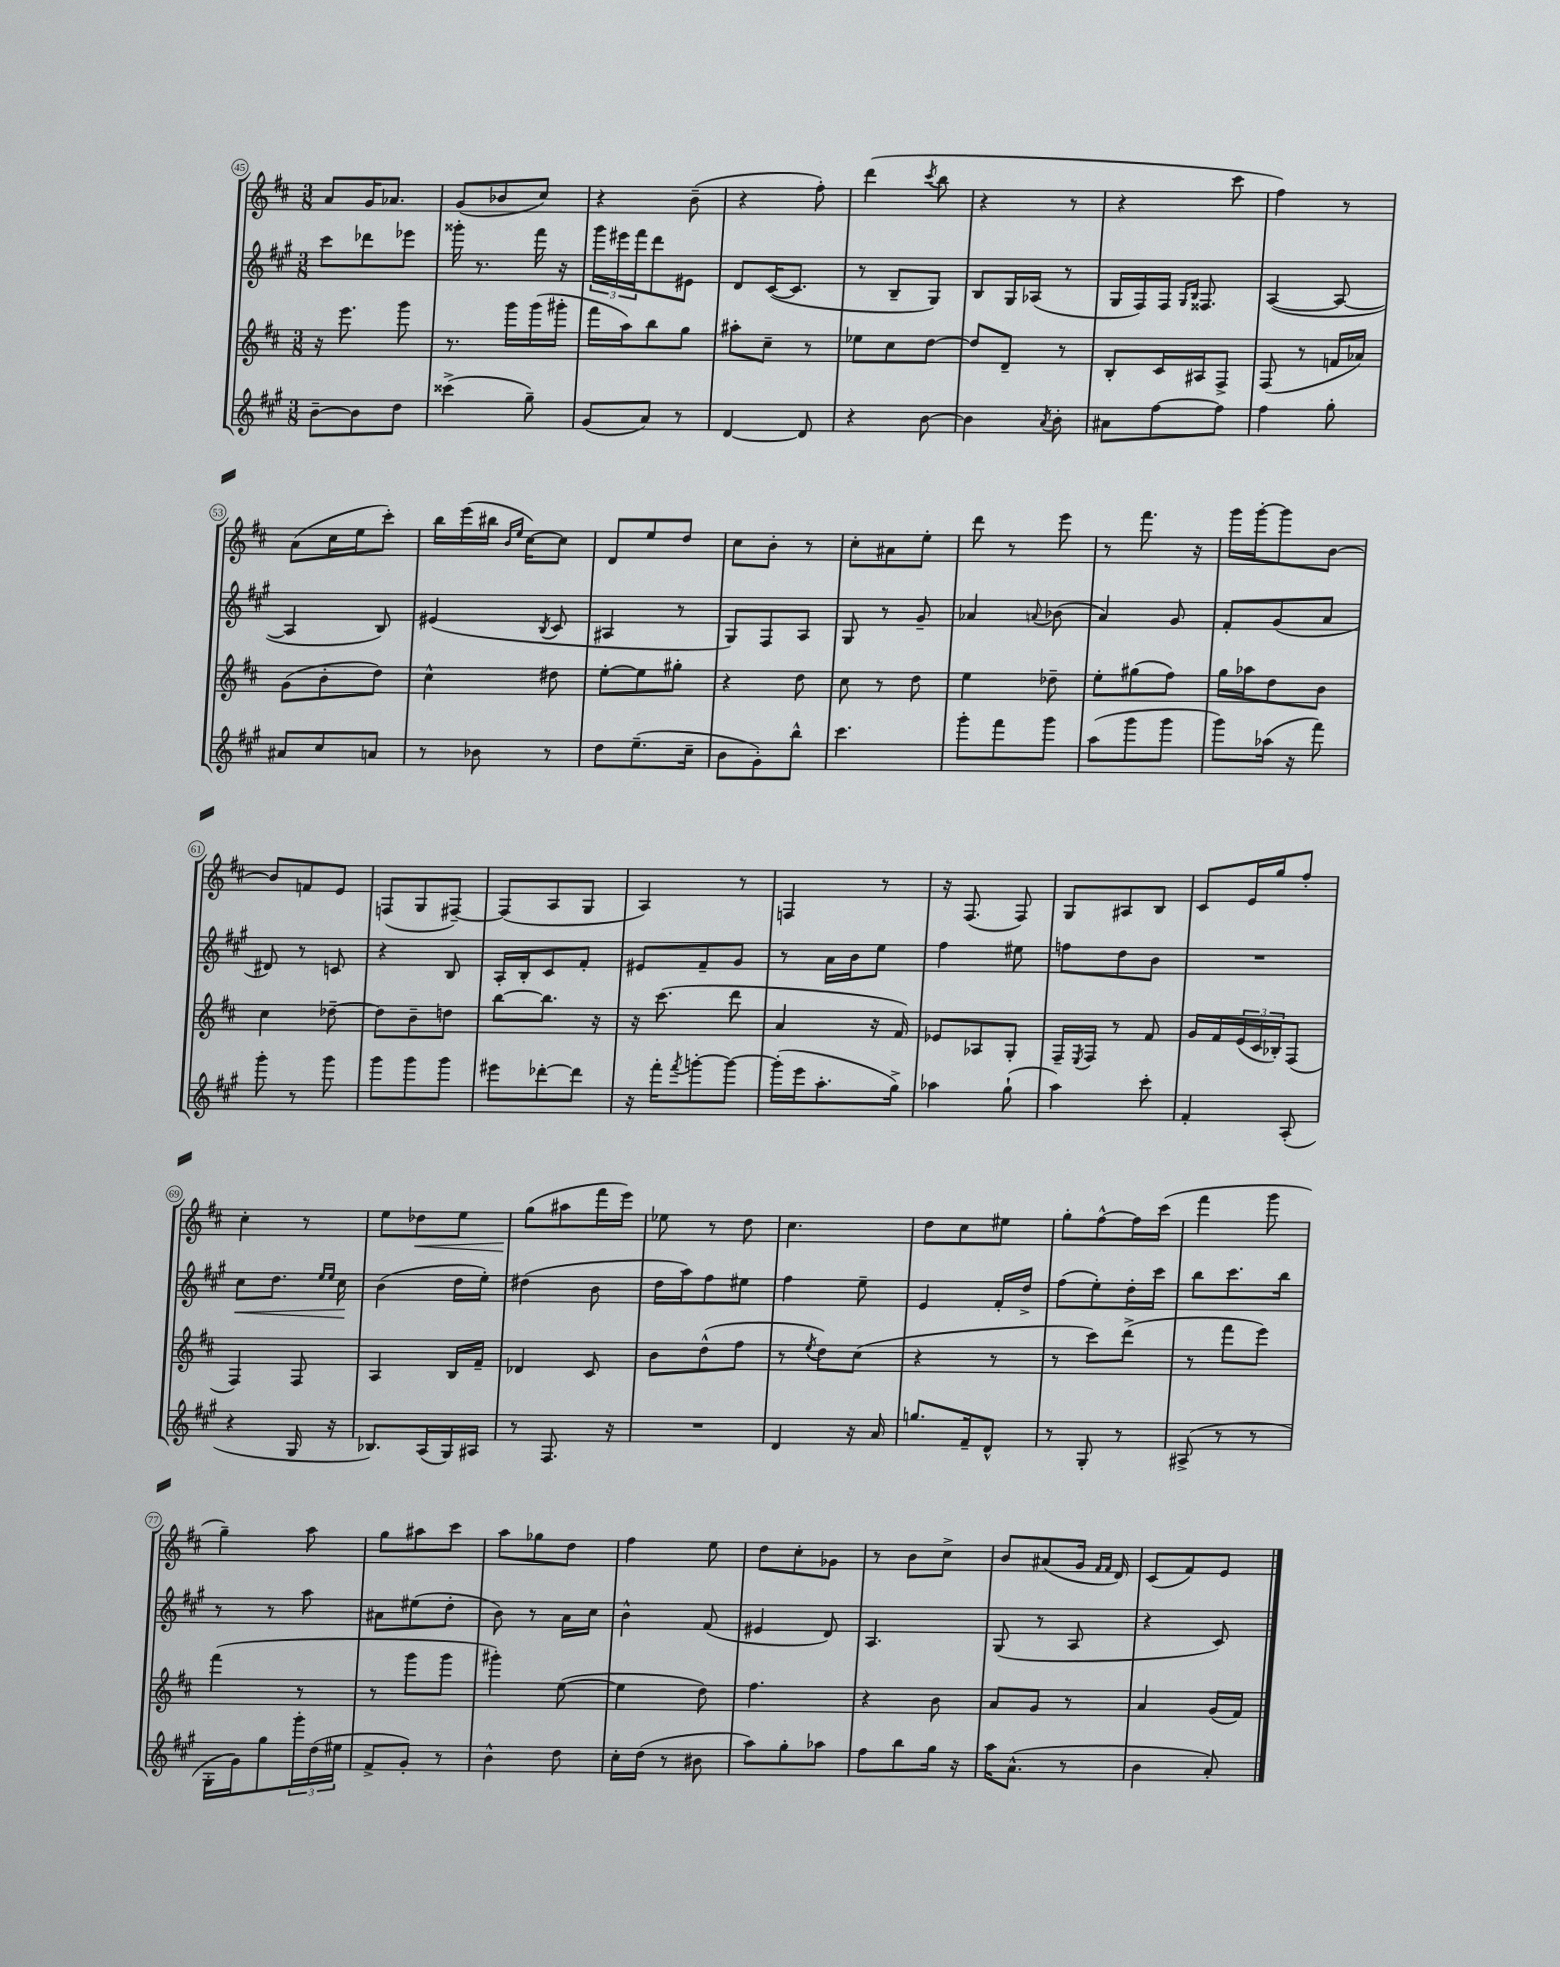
<<
\new StaffGroup <<
\new Staff = "s0" {
    \clef treble \key d \major \numericTimeSignature \time 3/8
    a'8 g'16 aes'8. |
    g'8( bes'8 cis''8) |
    r4 b'8--( |
    r4 fis''8-.) |
    d'''4( \acciaccatura { cis'''8 } b''8 |
    r4 r8 |
    r4 cis'''8 |
    fis''4) r8 |
    a'8( cis''16 e''16 cis'''8-.) |
    b''16 e'''16( bis''16 \grace { b'16 e''16 } cis''16~) cis''8 |
    d'8 e''8 d''8 |
    cis''8 b'8-. r8 |
    cis''8-. ais'8 e''8-. |
    d'''8 r8 e'''8 |
    r8 fis'''8. r16 |
    g'''16 g'''16~-. g'''8 b'8~ |
    b'8 f'8 e'8 |
    f8( g8 fis8~--) |
    fis8( a8 g8 |
    a4) r8 |
    f4 r8 |
    r16 fis8.( fis8) |
    g8 ais8 b8 |
    cis'8 e'16 g''16 fis''8-. |
    cis''4-. r8 |
    e''8 des''8\< e''8 |
    g''8\!( ais''8 fis'''16 e'''16) |
    ees''8 r8 d''8 |
    cis''4. |
    d''8 cis''8 eis''8 |
    g''8-. fis''8~-^ fis''16 cis'''16( |
    fis'''4 g'''8 |
    g''4--) a''8 |
    g''8 ais''8 cis'''8 |
    a''8 ges''8 d''8 |
    fis''4 e''8 |
    d''8 cis''8-. ges'8 |
    r8 b'8 cis''8-> |
    b'8 ais'8( g'16 \grace { fis'16 fis'16 } d'16) |
    cis'8( fis'8) e'8 \bar "|." |
}
\new Staff = "s1" {
    \clef treble \key a \major \numericTimeSignature \time 3/8
    cis'''8 des'''8 ees'''8 |
    gisis'''16-. r8. fis'''16 r16 |
    \tuplet 3/2 { gis'''16 eis'''16 fis'''16 } d'''8 eis'8 |
    d'8 cis'16~( cis'8. |
    r8 b8-- gis8) |
    b8 gis16 aes16( r8 |
    gis16 fis16) fis16 \grace { gis16 b16 } fisis8. |
    a4~( a8~ |
    a4 b8) |
    eis'4( \acciaccatura { b8 } cis'8 |
    ais4 r8 |
    gis8) fis8 a8 |
    gis8 r8 gis'8-- |
    aes'4 \appoggiatura { a'8 } bes'8( |
    a'4) gis'8 |
    fis'8-. gis'8( a'8 |
    dis'8) r8 c'8 |
    r4 b8 |
    a16-. b16-. cis'8 fis'8-. |
    eis'8 fis'8-- gis'8 |
    r8 a'16 b'16 e''8 |
    fis''4 eis''8 |
    f''8 d''8 b'8 |
    R4. |
    cis''8\< d''8. \grace { e''16 e''16 } cis''16\! |
    b'4( d''16 e''16-.) |
    dis''4( b'8 |
    d''16 a''16) fis''8 eis''8 |
    fis''4 e''8-- |
    e'4 fis'16-. d''16-> |
    fis''8( e''8-.) d''16-. cis'''16 |
    b''8 cis'''8. b''16 |
    r8 r8 a''8 |
    ais'8 eis''8( d''8-. |
    b'8) r8 a'16 cis''16 |
    b'4-^ fis'8( |
    eis'4 d'8) |
    a4. |
    gis8( r8 a8 |
    r4 cis'8) \bar "|." |
}
\new Staff = "s2" {
    \clef treble \key d \major \numericTimeSignature \time 3/8
    r16 e'''8. g'''8 |
    r8. g'''16 g'''16( gis'''16-. |
    fis'''16 a''16) b''8 g''8 |
    ais''8-. cis''8-- r8 |
    ees''8 cis''8 d''8~ |
    d''8 d'8-- r8 |
    b8-. cis'16 ais16 fis8-> |
    fis8( r8 f'16 aes'16) |
    g'8( b'8-. d''8) |
    cis''4-^ dis''8 |
    e''8~-. e''8 gis''8-. |
    r4 d''8 |
    cis''8 r8 d''8 |
    e''4 des''8-- |
    e''8-. gis''8( fis''8) |
    g''16 aes''16 d''8 b'8 |
    cis''4 des''8~-- |
    des''8 b'8-- d''8 |
    b''8~ b''8. r16 |
    r16 cis'''8.( d'''8 |
    a'4 r16 fis'16) |
    ees'8 aes8 g8-. |
    fis16-- \acciaccatura { e8 } fis16 r8 fis'8 |
    g'16 fis'16 \tuplet 3/2 { e'16( cis'16 bes16-.) } fis8( |
    fis4) fis8 |
    a4 b16 fis'16-- |
    des'4 cis'8 |
    b'8 d''8-^( fis''8 |
    r8 \acciaccatura { e''8 } d''8) cis''8( |
    r4 r8 |
    r8 cis'''8) d'''8->( |
    r8 fis'''8 e'''8) |
    fis'''4( r8 |
    r8 g'''8 g'''8 |
    gis'''4-.) e''8~( |
    e''4 d''8) |
    fis''4. |
    r4 b'8 |
    a'8 g'8 r8 |
    a'4 g'16( fis'16) \bar "|." |
}
\new Staff = "s3" {
    \clef treble \key a \major \numericTimeSignature \time 3/8
    b'8~-- b'8 d''8 |
    cisis'''4->( gis''8--) |
    gis'8( a'8) r8 |
    d'4~ d'8 |
    r4 b'8~ |
    b'4 \acciaccatura { a'8 } b'8-. |
    ais'8 fis''8~ fis''8 |
    fis''4 gis''8-. |
    ais'8 cis''8 a'8 |
    r8 bes'8 r8 |
    d''8 e''8.--( cis''16-- |
    b'8 gis'8-.) b''8-^ |
    cis'''4. |
    gis'''8-. fis'''8 gis'''8 |
    a''8( gis'''8 gis'''8 |
    gis'''8) aes''16( r16 fis'''8) |
    gis'''8-. r8 gis'''8 |
    gis'''8 gis'''8 gis'''8 |
    eis'''8 des'''8~-. des'''8 |
    r16 fis'''16-. \acciaccatura { fis'''8 } g'''8~-. g'''8~ |
    g'''16-.( e'''16 a''8.-. gis''16->) |
    aes''4 gis''8-!( |
    a''4) cis'''8-. |
    fis'4-. a8-.( |
    r4 gis16 r16 |
    bes8.) a16( gis16) ais16 |
    r8 fis8. r16 |
    R4. |
    d'4 r16 a'16 |
    g''8. fis'16-- d'8-^ |
    r8 gis8-. r8 |
    ais8->( r8 r8 |
    gis16-. gis'16) gis''8 \tuplet 3/2 { gis'''16-. d''16( eis''16 } |
    fis'8-> gis'8-.) r8 |
    b'4-^ d''8 |
    cis''16-. d''16( r8 bis'8 |
    a''8) gis''8-. aes''8 |
    fis''8 b''8 gis''16 r16 |
    a''16 a'8.-^( r8 |
    b'4 a'8-.) \bar "|." |
}
>>
>>
\layout { \context { \Score currentBarNumber = #45 \override BarNumber.stencil = #(make-stencil-circler 0.1 0.3 ly:text-interface::print) } }
